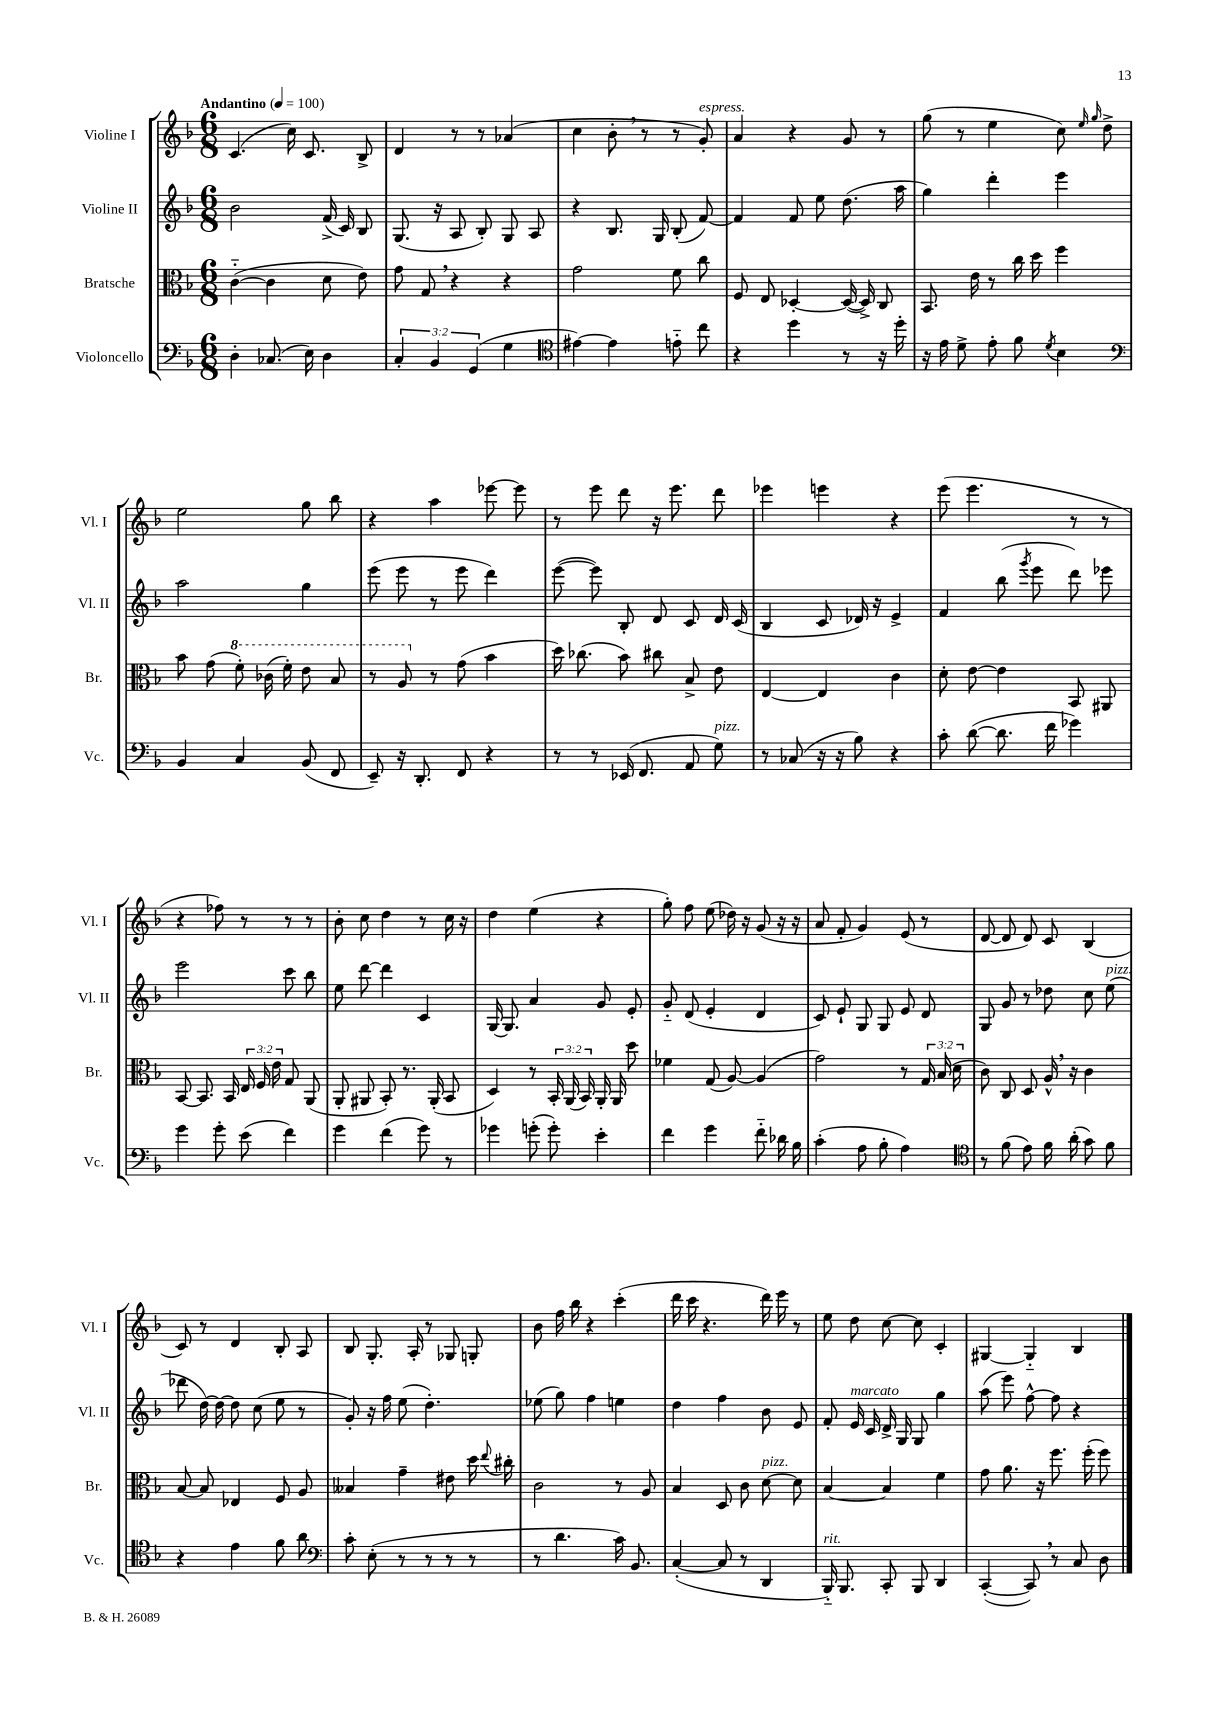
<<
\new StaffGroup <<
\new Staff = "s0" \with { instrumentName = "Violine I" shortInstrumentName = "Vl. I" } {
    \clef treble \key f \major \numericTimeSignature \time 6/8 \tempo "Andantino" 4 = 100
    \autoBeamOff c'4.( c''16) c'8. bes8-> |
    d'4 r8 r8 aes'4( |
    c''4 bes'8-. \breathe r8 r8 g'8-.^\markup { \italic "espress." }) |
    a'4 r4 g'8 r8 |
    g''8( r8 e''4 c''8) \grace { e''16 g''16 } d''8-> |
    e''2 g''8 bes''8 |
    r4 a''4 ees'''8~ ees'''8 |
    r8 e'''8 d'''8 r16 e'''8. d'''8 |
    ees'''4 e'''4 r4 |
    e'''8( e'''4. r8 r8 |
    r4 fes''8) r8 r8 r8 |
    bes'8-. c''8 d''4 r8 c''16 r16 |
    d''4 e''4( r4 |
    g''8-.) f''8 e''8( des''16) r16 g'8( r16 r16 |
    a'8 f'8-. g'4) e'8( r8 |
    d'8~ d'8 d'8) c'8 bes4( |
    c'8) r8 d'4 bes8-. a8 |
    bes8 g8.-. a16-. r8 ges8 g8-. |
    bes'8 f''16 bes''16 r4 c'''4-.( |
    d'''16 c'''16 r4. d'''16) e'''16 r8 |
    e''8 d''8 c''8~ c''8 c'4-. |
    gis4~ gis4-_ bes4 \bar "|." |
}
\new Staff = "s1" \with { instrumentName = "Violine II" shortInstrumentName = "Vl. II" } {
    \clef treble \key f \major \numericTimeSignature \time 6/8
    \autoBeamOff bes'2 f'16->( c'16) bes8 |
    g8.( r16 a8 bes8-.) g8 a8 |
    r4 bes8. g16 bes8-.( f'8~) |
    f'4 f'8 e''8 d''8.( a''16 |
    g''4) d'''4-. e'''4 |
    a''2 g''4 |
    e'''8( e'''8 r8 e'''8 d'''4) |
    e'''8~( e'''8) bes8-. d'8 c'8 d'16 c'16( |
    bes4 c'8 des'16) r16 e'4-> |
    f'4 bes''8( \acciaccatura { g'''8 } e'''8 d'''8) ees'''8 |
    e'''2 c'''8 bes''8 |
    e''8 d'''8~ d'''4 c'4 |
    g16~ g8. a'4 g'8 e'8-. |
    g'8-_ d'8( e'4-. d'4 |
    c'8) e'8-! g8 g8 e'8 d'8 |
    g8 g'8 r8 des''8 c''8 e''8^\markup { \italic "pizz." }( |
    des'''8 d''16~) d''16~ d''8 c''8( e''8 r8 |
    g'8-.) r16 f''16 e''8( d''4.-.) |
    ees''8( g''8) f''4 e''4 |
    d''4 f''4 bes'8 e'8 |
    f'8-. e'16^\markup { \italic "marcato" } c'16 d'16-> g16 g8 g''4 |
    a''8( e'''8) f''8~-^ f''8 r4 \bar "|." |
}
\new Staff = "s2" \with { instrumentName = "Bratsche" shortInstrumentName = "Br." } {
    \clef alto \key f \major \numericTimeSignature \time 6/8 \override Staff.TupletNumber.text = #tuplet-number::calc-fraction-text
    \autoBeamOff c'4~-_( c'4 d'8 e'8) |
    g'8 g8 \breathe r4 r4 |
    g'2 f'8 c''8 |
    f8 e8 des4~-. des16~( des16->) c8 |
    bes,8. e'16 r8 c''16 d''16 f''4 |
    bes'8 g'8( \ottava #1 f''8-.) ces''16( f''16-.) e''8 bes'8 |
    r8 a'8 \ottava #0 r8 g'8( bes'4 |
    d''16) ces''8.( bes'8) cis''8 bes8-> e'8 |
    e4~ e4 c'4 |
    d'8-. e'8~ e'4 bes,8 ais,8 |
    bes,8~ bes,8. bes,16 \tuplet 3/2 { e16 f16 e'16 } g8 a,8( |
    a,8-. ais,8 bes,8-.) r8. ais,16-.( bes,8 |
    d4) r8 \tuplet 3/2 { bes,16-. a,16( bes,16) } a,16-. a,16 d''8 |
    fes'4 g8( a8~) a4( |
    g'2) r8 \tuplet 3/2 { g16 bes16( d'16 } |
    c'8) c8 d8 a16-^ \breathe r16 c'4 |
    bes8~ bes8 ees4 f8 a8 |
    beses4 g'4-- eis'8 d''16 \appoggiatura { e''8 } cis''16-. |
    c'2 r8 a8 |
    bes4 d8 c'8 d'8~^\markup { \italic "pizz." } d'8 |
    bes4~ bes4 f'4 |
    g'8 a'8. r16 f''8. f''16-.( f''8) \bar "|." |
}
\new Staff = "s3" \with { instrumentName = "Violoncello" shortInstrumentName = "Vc." } {
    \clef bass \key f \major \numericTimeSignature \time 6/8 \override Staff.TupletNumber.text = #tuplet-number::calc-fraction-text
    \autoBeamOff d4-. ces8.( e16) d4 |
    \tuplet 3/2 { c4-. bes,4 g,4( } g4 |
    \clef tenor eis'4~) eis'4 e'8-_ c''8 |
    r4 d''4 r8 r16 d''16-. |
    r16 e'16 d'8-> e'8-. f'8 \acciaccatura { d'8 } bes4 |
    \clef bass bes,4 c4 bes,8( f,8 |
    e,8--) r16 d,8.-. f,8 r4 |
    r8 r8 ees,16( f,8. a,8 g8^\markup { \italic "pizz." }) |
    r8 ces8( r16 r16 bes8) r4 |
    c'8-. d'8~( d'8. f'16 ges'4) |
    g'4 g'8-. e'8( f'4) |
    g'4 f'4( g'8) r8 |
    ges'4 g'8-.( g'8-.) e'4-. |
    f'4 g'4 f'8-_ des'16 bes16 |
    c'4-.( a8 bes8-. a4) |
    \clef tenor r8 f'8( e'8) f'16 a'16-.( g'8) f'8 |
    r4 e'4 f'8 a'8 |
    \clef bass c'8-. e8-.( r8 r8 r8 r8 |
    r8 d'4. c'16) bes,8. |
    c4~-.( c8 r8 d,4 |
    bes,,16-_^\markup { \italic "rit." }) bes,,8. c,8-. bes,,8 d,4 |
    c,4~-.( c,8) \breathe r8 c8 d8 \bar "|." |
}
>>
>>
\layout { \context { \Score \remove "Bar_number_engraver" } }
